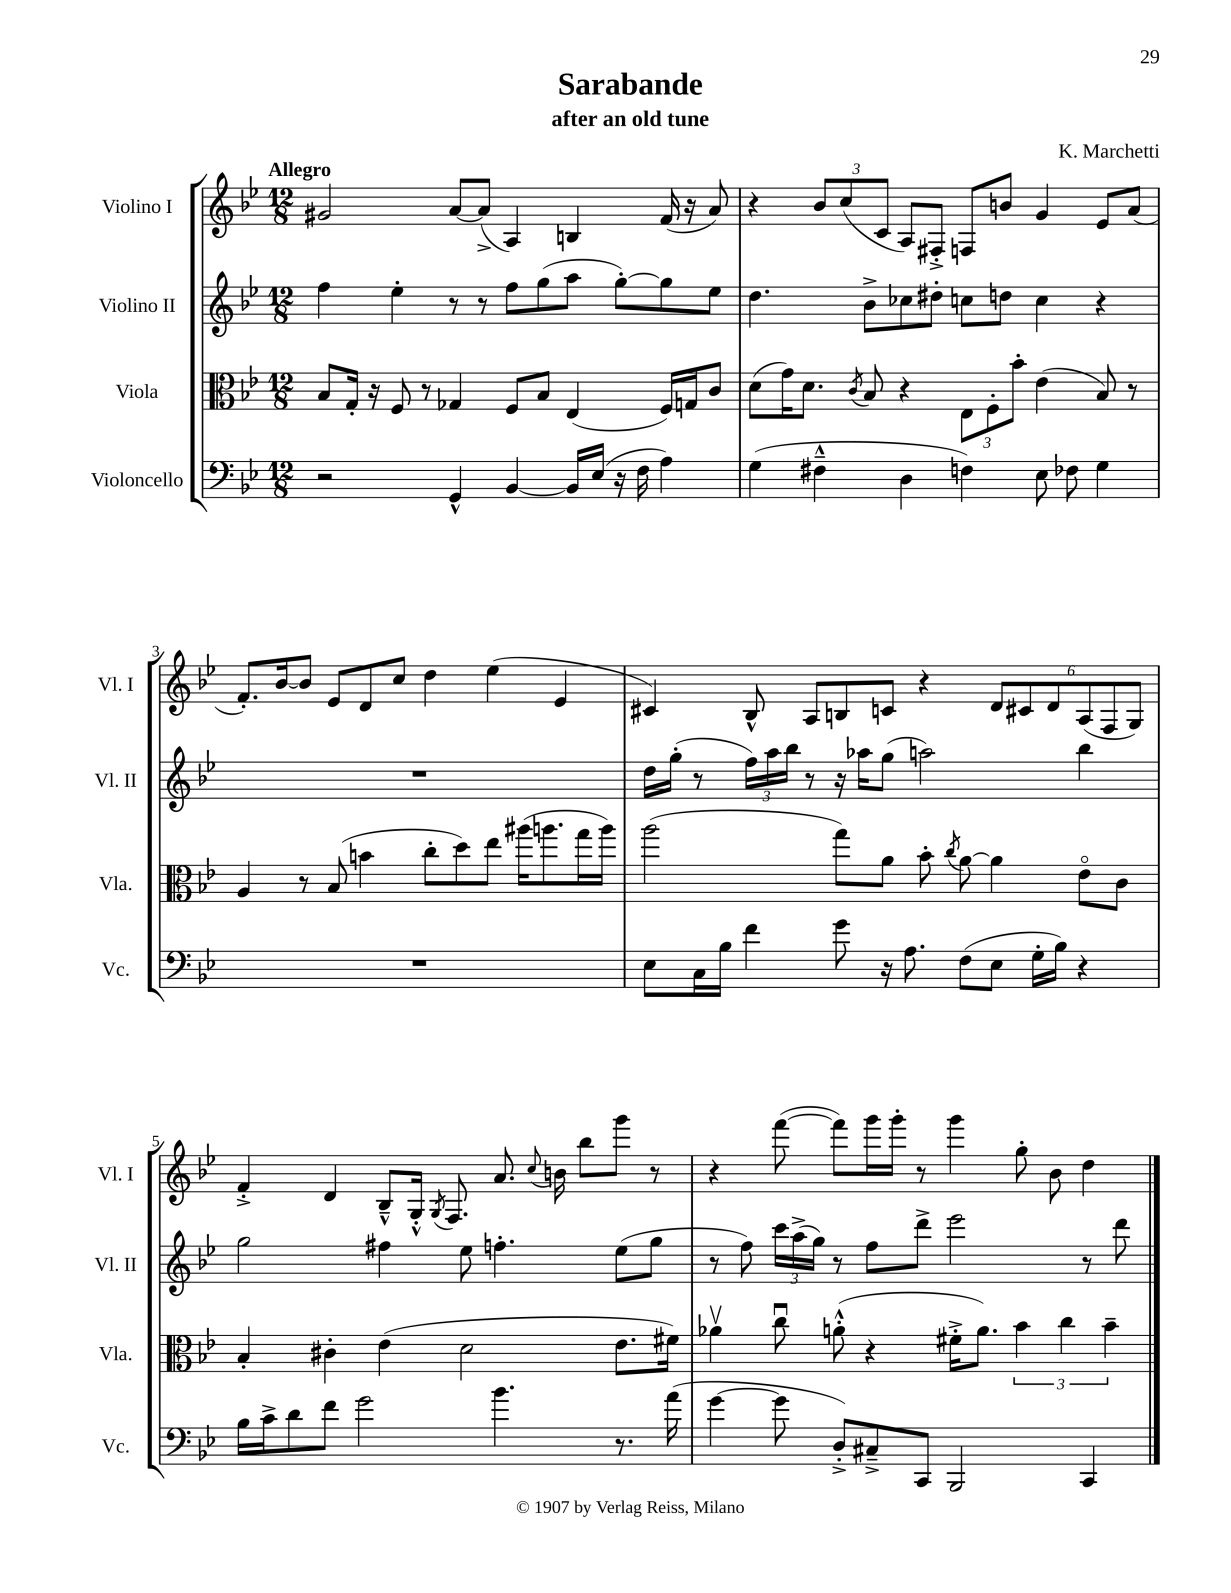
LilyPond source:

\header { title = "Sarabande" composer = "K. Marchetti" subtitle = "after an old tune" }
<<
\new StaffGroup <<
\new Staff = "s0" \with { instrumentName = "Violino I" shortInstrumentName = "Vl. I" } {
    \clef treble \key bes \major \numericTimeSignature \time 12/8 \tempo "Allegro"
    \autoBeamOff gis'2 a'8[~ a'8]->( a4) b4 f'16( r16 a'8) |
    r4 \tuplet 3/2 { bes'8[ c''8( c'8] } a8[) fis8]-.-> f8[ b'8] g'4 ees'8[ a'8]( |
    f'8.[-.) bes'16~ bes'8] ees'8[ d'8 c''8] d''4 ees''4( ees'4 |
    cis'4) bes8-^ a8[ b8 c'8] r4 \tuplet 6/4 { d'8[ cis'8 d'8 a8( f8 g8]) } |
    f'4-.-> d'4 bes8[---^ g16]-.-^ \acciaccatura { g8 } f8. a'8. \appoggiatura { c''8 } b'16 bes''8[ g'''8] r8 |
    r4 f'''8~( f'''8[) g'''16 g'''16]-. r8 g'''4 g''8-. bes'8 d''4 \bar "|." |
}
\new Staff = "s1" \with { instrumentName = "Violino II" shortInstrumentName = "Vl. II" } {
    \clef treble \key bes \major \numericTimeSignature \time 12/8
    \autoBeamOff f''4 ees''4-. r8 r8 f''8[ g''8( a''8] g''8[~-.) g''8 ees''8] |
    d''4. bes'8[-> ces''8 dis''8]-. c''8[ d''8] c''4 r4 |
    R1. |
    d''16[ g''16]-.( r8 \tuplet 3/2 { f''16[) a''16 bes''16] } r8 r16 aes''16[ g''8]( a''2) bes''4 |
    g''2 fis''4 ees''8 f''4.-. ees''8[( g''8] |
    r8 f''8) \tuplet 3/2 { c'''16[ a''16->( g''16]) } r8 f''8[ d'''8]-> ees'''2 r8 d'''8 \bar "|." |
}
\new Staff = "s2" \with { instrumentName = "Viola" shortInstrumentName = "Vla." } {
    \clef alto \key bes \major \numericTimeSignature \time 12/8
    \autoBeamOff bes8[ g16]-. r16 f8 r8 ges4 f8[ bes8] ees4( f16[) g16 c'8] |
    d'8[( g'16) d'8.] \acciaccatura { c'8 } bes8 r4 \tuplet 3/2 { ees8[ f8-. bes'8]-. } ees'4( bes8) r8 |
    a4 r8 bes8( b'4 c''8[-. d''8) ees''8] ais''16[( a''8. g''16 a''16]) |
    a''2( g''8[) a'8] bes'8-. \acciaccatura { c''8 } a'8~ a'4 ees'8[\flageolet c'8] |
    bes4-. cis'4-. ees'4( d'2 ees'8.[ fis'16]) |
    aes'4\upbow c''8\downbow a'8-.-^( r4 fis'16[-.-> a'8.]) \tuplet 3/2 { bes'4 c''4 bes'4-- } \bar "|." |
}
\new Staff = "s3" \with { instrumentName = "Violoncello" shortInstrumentName = "Vc." } {
    \clef bass \key bes \major \numericTimeSignature \time 12/8
    \autoBeamOff r2 g,4-^ bes,4~ bes,16[ ees16]( r16 f16 a4) |
    g4( fis4---^ d4 f4) ees8 fes8 g4 |
    R1. |
    ees8[ c16 bes16] f'4 g'8 r16 a8. f8[( ees8] g16[-. bes16]) r4 |
    bes16[ c'16-> d'8 f'8] g'2 bes'4. r8. a'16( |
    g'4~ g'8 d8[-.->) cis8---> c,8] bes,,2 c,4 \bar "|." |
}
>>
>>
